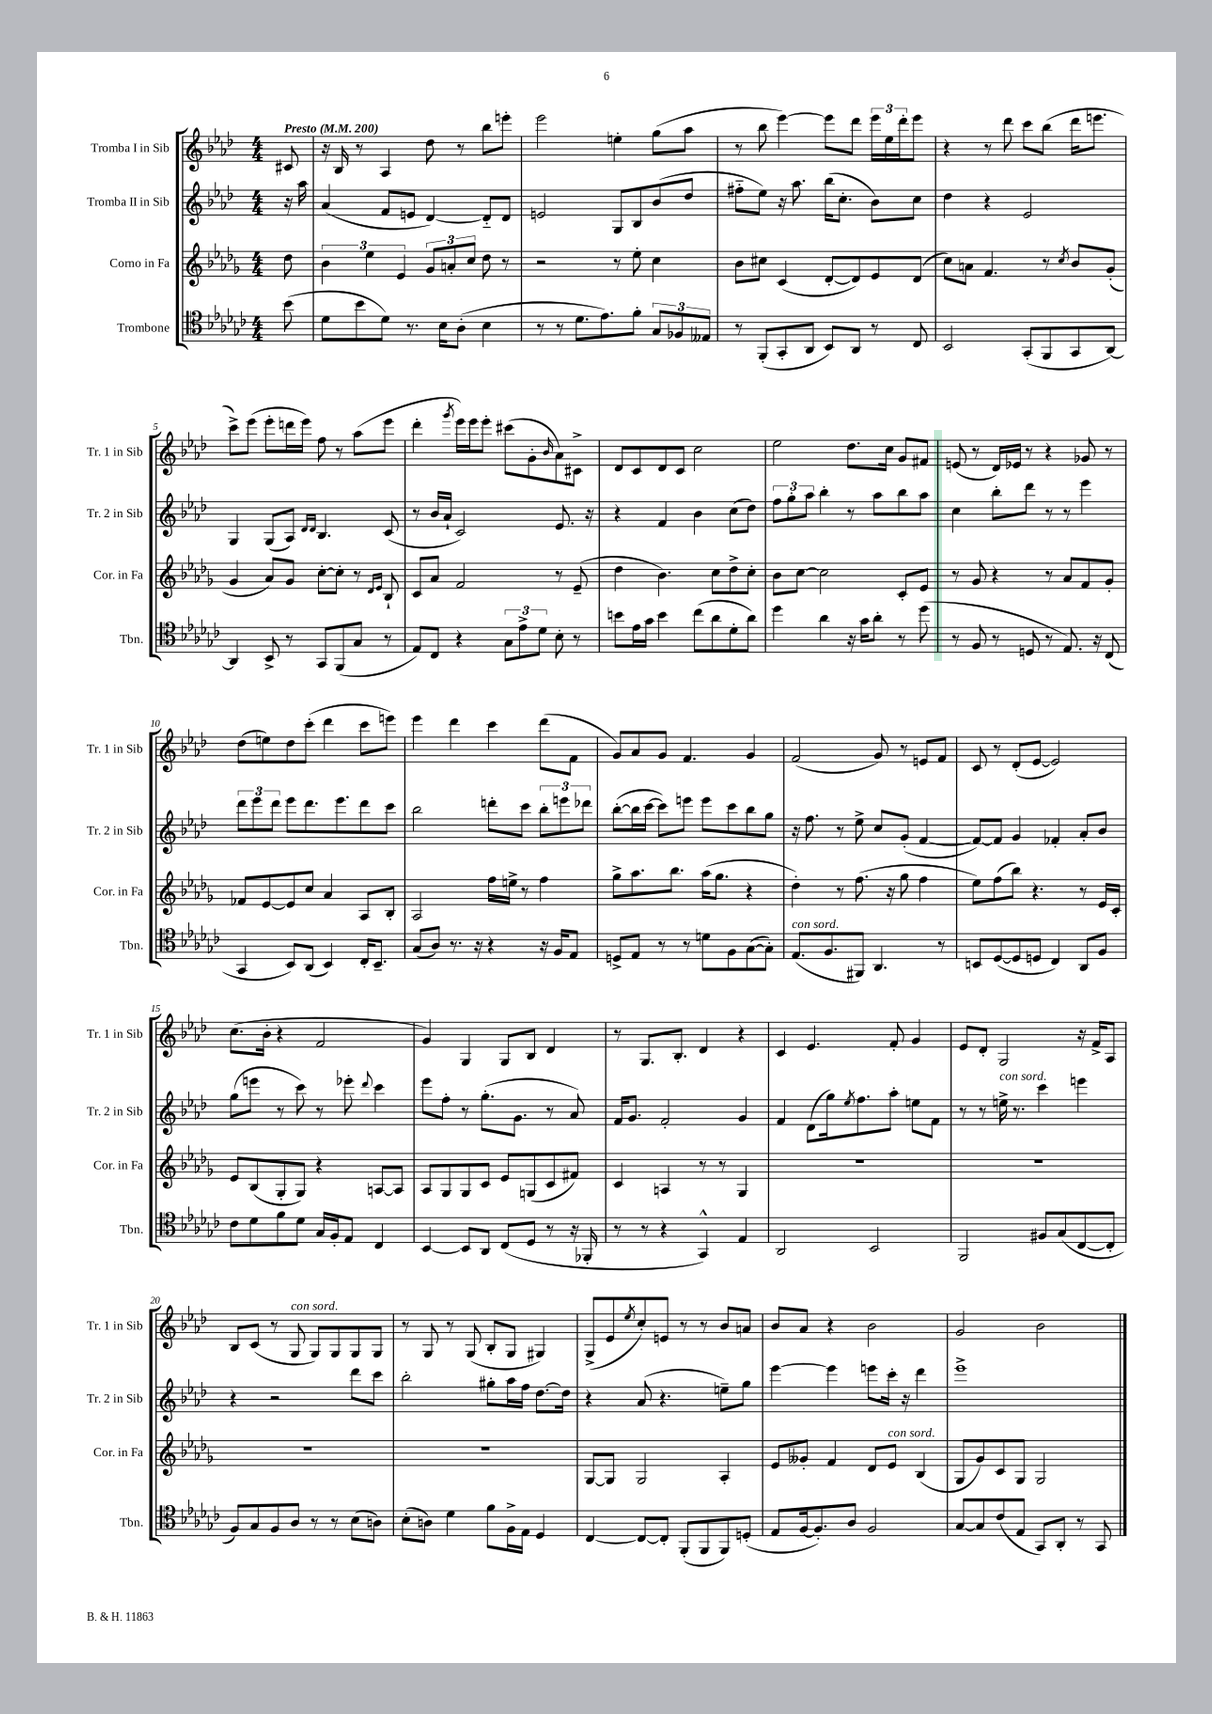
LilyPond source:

<<
\new StaffGroup <<
\new Staff = "s0" \with { instrumentName = "Tromba I in Sib" shortInstrumentName = "Tr. 1 in Sib" } {
    \clef treble \key aes \major \numericTimeSignature \time 4/4 \partial 8 \tempo "Presto" 4 = 200
    cis'8 |
    r16 bes16 r8 aes4 des''8 r8 bes''8 e'''8-. |
    ees'''2 e''4-. g''8( aes''8 |
    r8 bes''8 ees'''4~) ees'''8 des'''8 \tuplet 3/2 { ees'''16 ees''16 des'''16-. } ees'''8 |
    r4 r8 des'''8 c'''8 bes''8( des'''16 e'''8. |
    c'''8->) ees'''8( ees'''8-. d'''16 ees'''16) f''8 r8 aes''8( ees'''8 |
    des'''4-. \acciaccatura { g'''8 } ees'''16) ees'''16 ees'''8-. cis'''8( g'8-. \grace { bes'16 } aes'8) cis'8-> |
    des'8 c'8 des'8 c'8 c''2 |
    ees''2 des''8. c''16 g'8 fis'8 |
    e'8( r8 des'16) ees'16 r8 r4 ges'8 r8 |
    des''8( e''8) des''8 c'''8-.( des'''4 c'''8 e'''8) |
    ees'''4 des'''4 c'''4 des'''8( f'8 |
    g'8) aes'8 g'8 f'4. g'4 |
    f'2( g'8) r8 e'8 f'8 |
    c'8 r8 des'8-.( ees'8~ ees'2) |
    c''8.( bes'16-. r4 f'2 |
    g'4) g4 g8 bes8 des'4 |
    r8 g8. bes8.-. des'4 r4 |
    c'4 ees'4. f'8-. g'4 |
    ees'8 des'8-. g2 r16 f'16-> aes8 |
    bes8 c'8( r8 g8^\markup { \italic "con sord." } g8) g8 g8 g8 |
    r8 g8 r8 g8( bes8-. g8 gis4) |
    g8->( ees'8 \acciaccatura { ees''8 } c''8-.) e'8 r8 r8 bes'8 a'8 |
    bes'8 aes'8 r4 bes'2 |
    g'2 bes'2 \bar "|." |
}
\new Staff = "s1" \with { instrumentName = "Tromba II in Sib" shortInstrumentName = "Tr. 2 in Sib" } {
    \clef treble \key aes \major \numericTimeSignature \time 4/4 \partial 8
    r16 aes''16 |
    aes'4( f'8 e'8 des'4~) des'8-_ des'8 |
    e'2 g8 bes8 bes'8( des''8 |
    fis''8-_ ees''8) r16 aes''8. bes''16( c''8.-. bes'8) c''8 |
    des''4 r4 ees'2 |
    g4 g8( aes8) \grace { des'16 des'16 } bes4. c'8( |
    r8 bes'16 aes'16-! c'2) ees'8. r16 |
    r4 f'4 bes'4 c''8( des''8) |
    \tuplet 3/2 { f''8 g''8-. aes''8 } bes''4-. r8 aes''8 bes''8 aes''8 |
    c''4 bes''8-. des'''8 r8 r8 ees'''4 |
    \tuplet 3/2 { des'''8 ees'''8 des'''8 } ees'''8 des'''8. ees'''8. des'''8 c'''8 |
    bes''2 d'''8-. c'''8 \tuplet 3/2 { bes''8-. e'''8 des'''8 } |
    bes''8~-.( bes''16 c'''16~ c'''8) e'''8 e'''8 c'''8 bes''8 g''8 |
    r16 f''8. r8 ees''8-> c''8 g'8-.( f'4~ |
    f'8~) f'8 g'4 fes'4-. aes'8-. bes'8 |
    g''8( e'''8 r8 c'''8) r8 ees'''8-. \appoggiatura { des'''8 } c'''4 |
    ees'''8 f''8-. r8 g''8.-.( g'8. r8 aes'8) |
    f'16 g'8. f'2-. g'4 |
    f'4 des'8( g''16) \acciaccatura { ees''8 } f''8. aes''8-. e''8 f'8 |
    r8 r8 e''16->^\markup { \italic "con sord." } r8. c'''4 e'''4 |
    r4 r2 des'''8 c'''8 |
    bes''2-. gis''8-. aes''16 f''16 des''8.~ des''16 |
    r4 aes'8( r4. e''8--) g''8 |
    ees'''4~ ees'''4 e'''8 c'''16-. r16 des'''4 |
    ees'''1-> \bar "|." |
}
\new Staff = "s2" \with { instrumentName = "Corno in Fa" shortInstrumentName = "Cor. in Fa" } {
    \clef treble \key des \major \numericTimeSignature \time 4/4 \partial 8
    des''8 |
    \tuplet 3/2 { bes'4 ees''4 ees'4 } \tuplet 3/2 { ges'8 a'8-. c''8 } des''8 r8 |
    r2 r8 ees''8-. c''4 |
    bes'8 cis''8 c'4( des'8~-. des'8) ees'8 des'8( |
    c''8) a'8 f'4. r8 \acciaccatura { c''8 } bes'8 ges'8-.( |
    ges'4 aes'8) ges'8 c''8~-. c''8-. r8 \grace { des'16 ees'16 } bes8-! |
    c'8 aes'8 f'2 r8 ees'8--( |
    des''4 bes'4.) c''8 des''8-> c''8-. |
    bes'8 c''8~ c''2 c'8-. ees'8 |
    r8 ges'8 r4 r8 aes'8 f'8 ges'8-. |
    fes'8 ees'8~ ees'8 c''8 aes'4 aes8 bes8-. |
    aes2 f''16 e''16-> r8 f''4 |
    ges''8-> aes''8. bes''8. aes''16( ges''8. r4 |
    des''4-.) r8 f''8.( r16 ges''8 f''4 |
    ees''8) f''8( bes''8) r4. r8 ees'16 c'16-. |
    ees'8 bes8( ges8-. ges8) r4 a8~ a8 |
    aes8 ges8 ges8 c'8 ees'8 g8( c'8 fis'8) |
    c'4 a4 r8 r8 ges4 |
    R1 |
    R1 |
    R1 |
    R1 |
    ges8~ ges8 ges2 aes4-. |
    ees'8 geses'8-. f'4 des'8 ees'8^\markup { \italic "con sord." } bes4( |
    ges8 ges'8) c'8 ges8 ges2 \bar "|." |
}
\new Staff = "s3" \with { instrumentName = "Trombone" shortInstrumentName = "Tbn." } {
    \clef tenor \key ges \major \numericTimeSignature \time 4/4 \partial 8
    bes'8( |
    des'8 bes'8 des'8) r8. bes16 aes8-.( bes4 |
    r8 r8 des'8. ees'8.) f'8-. \tuplet 3/2 { ges8 fes8 eeses8 } |
    r8 f,8-.( ges,8-. aes,8 bes,8) aes,8 r8 ces8 |
    bes,2 ges,8-.( f,8 ges,8 aes,8~) |
    aes,4 bes,8-> r8 ges,8 f,8( ges8 r8 |
    ees8) ces8 r4 \tuplet 3/2 { ges8 ees'8-> des'8 } bes8-. r8 |
    b'8 ees'16 ges'16 b'4 ces''8( aes'8 des'8-. aes'8) |
    des''4 aes'4 r16 ges'16 aes'8-. r8 des''8( |
    r8 f8 r8 d8 r8 ees8.) r16 ces8( |
    ges,4 bes,8) aes,8( bes,4) ces16-. bes,8.-- |
    ges8( aes8) r8. r16 r4 r16 f16 ees8 |
    d8-> ees8 r8 r8 d'8 f8 ges8~( ges8-.) |
    ees8.^\markup { \italic "con sord." }( f8. fis,8) aes,4. r8 |
    b,8 des8~( des8 d8 ces4) aes,8 f8 |
    ces'8 des'8 f'8 des'8 ges16 f16-. ees8 ces4 |
    bes,4~ bes,8 aes,8 ces8( des8 r8 r16 fes,16-. |
    r8 r8 r4 ges,4-^) ees4 |
    aes,2 bes,2 |
    f,2 fis8 ges8( ces8~ ces8-. |
    f8) ges8 f8 aes8 r8 r8 bes8( a8) |
    bes8-.( a8) des'4 f'8 f16-> ees16 des4 |
    ces4~ ces8~ ces8-. f,8-.( f,8 f,8) d8-.( |
    ees8 f16~ f8.-.) aes8 f2 |
    ges8~ ges8 ces'8( ees8 ges,8) aes,8-. r8 ges,8 \bar "|." |
}
>>
>>
